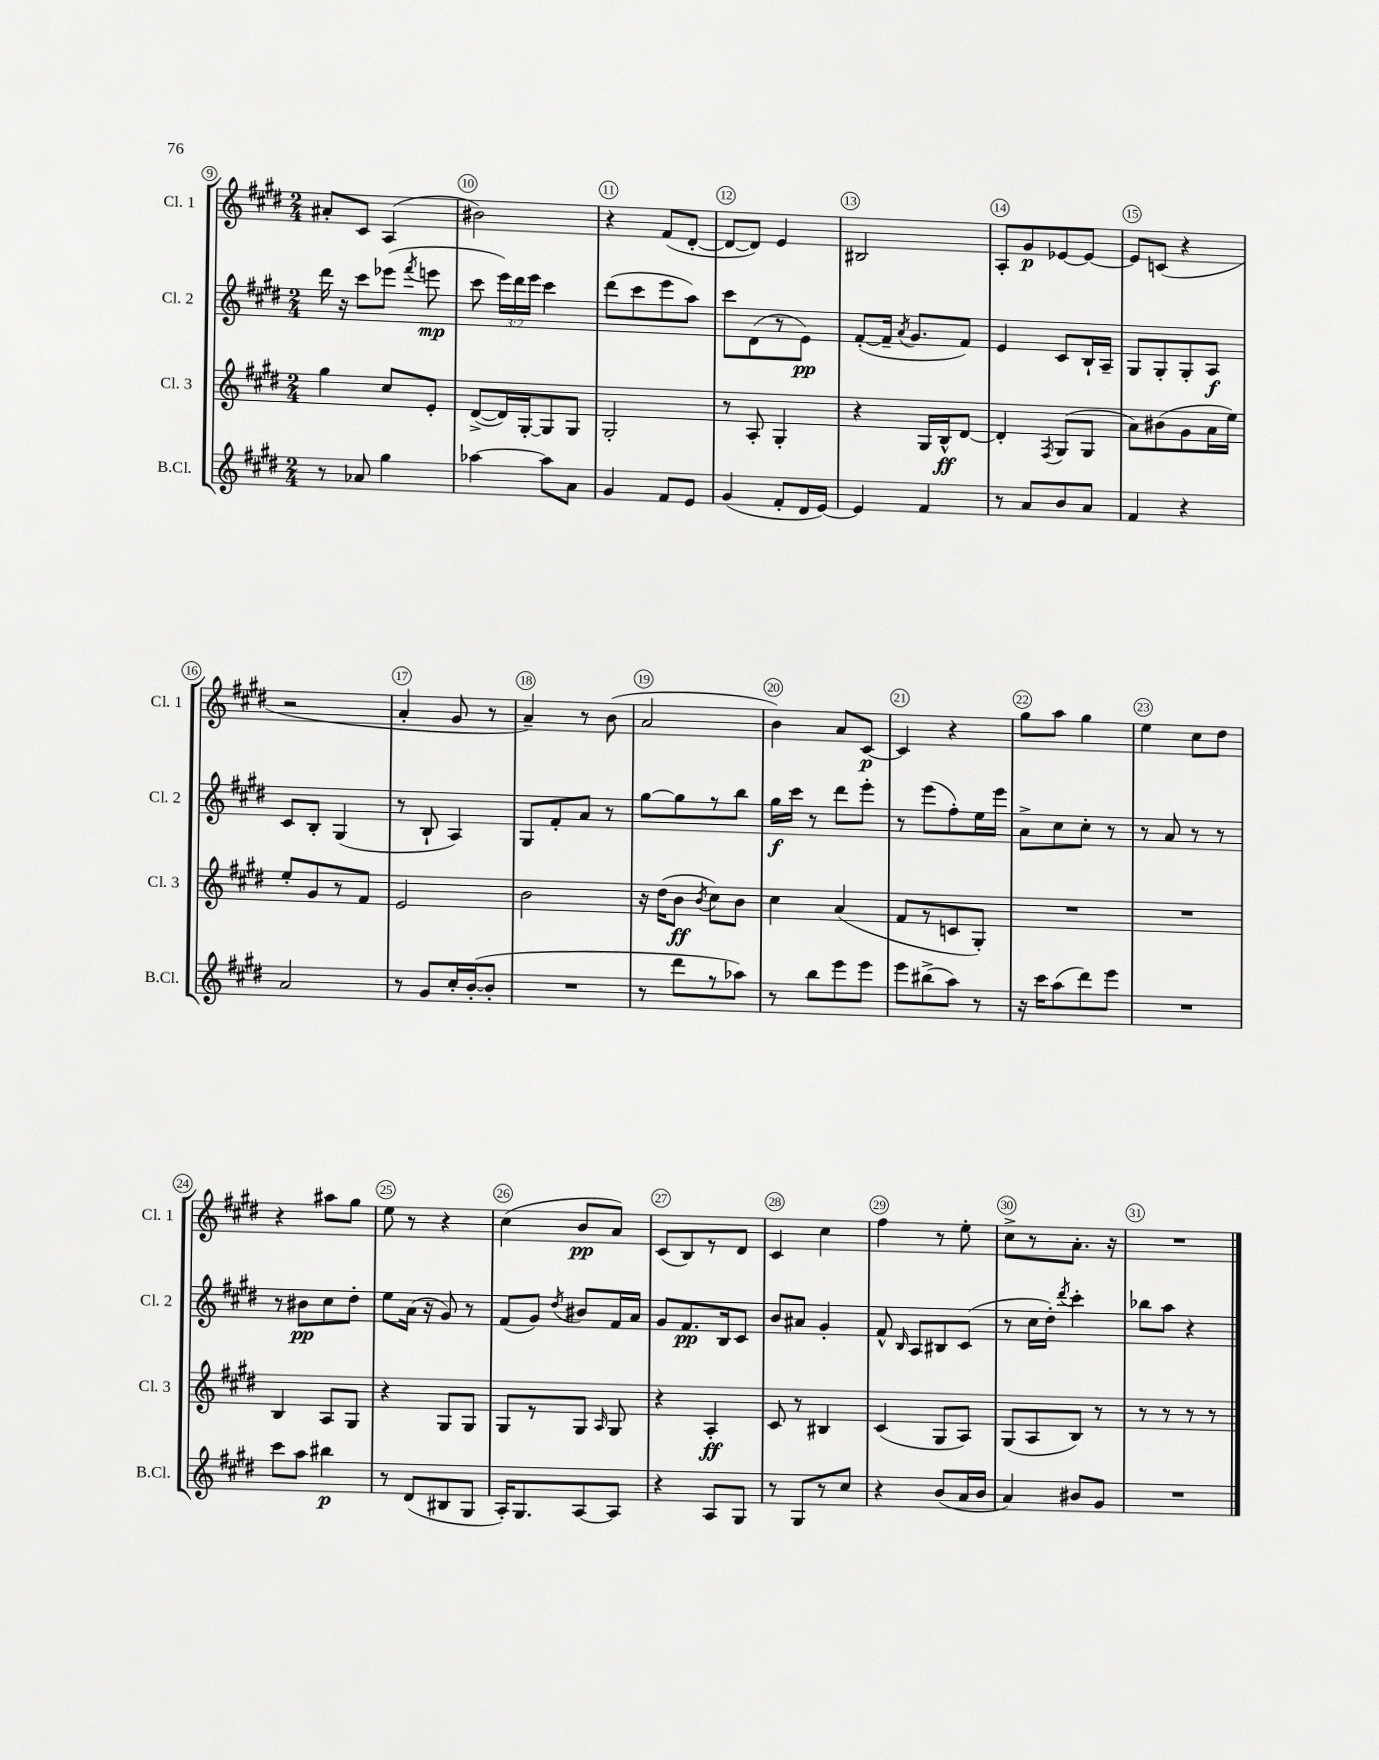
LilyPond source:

<<
\new StaffGroup <<
\new Staff = "s0" \with { instrumentName = "Cl. 1" shortInstrumentName = "Cl. 1" } {
    \clef treble \key e \major \numericTimeSignature \time 2/4
    \autoBeamOff ais'8[-. cis'8] a4( |
    bis'2) |
    r4 fis'8[( dis'8]~-. |
    dis'8[~ dis'8]) e'4 |
    bis2 |
    a8[-. gis'8\p ees'8~ ees'8]~ |
    ees'8[ c'8]( r4 |
    r2 |
    a'4-. gis'8 r8 |
    a'4--) r8 b'8( |
    a'2 |
    b'4) a'8[ cis'8]~\p |
    cis'4 r4 |
    gis''8[ a''8] gis''4 |
    e''4 cis''8[ dis''8] |
    r4 ais''8[ gis''8] |
    e''8 r8 r4 |
    cis''4( b'8[\pp a'8]) |
    cis'8[( b8) r8 dis'8] |
    cis'4 cis''4 |
    fis''4 r8 e''8-. |
    cis''8[-> r8 a'8.]-. r16 |
    R2 \bar "|." |
}
\new Staff = "s1" \with { instrumentName = "Cl. 2" shortInstrumentName = "Cl. 2" } {
    \clef treble \key e \major \numericTimeSignature \time 2/4 \override Staff.TupletNumber.text = #tuplet-number::calc-fraction-text
    \autoBeamOff dis'''16 r16 cis'''8[ ees'''8]( \acciaccatura { fis'''8 } e'''8\mp |
    cis'''8 \tuplet 3/2 { e'''16[) dis'''16 e'''16] } cis'''4 |
    dis'''8[( cis'''8 e'''8 a''8]) |
    cis'''8[ dis'8( r8 e'8]\pp) |
    fis'8[~-.( fis'16]-- \acciaccatura { a'8 } gis'8.[ fis'8]) |
    e'4 cis'8[ b16-! a16]-- |
    gis8[ gis8-. gis8-. a8]\f |
    cis'8[ b8]-. gis4( |
    r8 b8-! a4) |
    gis8[ fis'8-. a'8] r8 |
    gis''8[~ gis''8 r8 b''8] |
    gis''16[\f cis'''16] r8 dis'''8[ e'''8]-. |
    r8 e'''8[( fis''8-.) e''16 e'''16] |
    a'8[-> cis''8 cis''8]-. r8 |
    r8 a'8 r8 r8 |
    r8 bis'8[\pp cis''8 dis''8]-. |
    e''8[ a'16]( r16 gis'8) r8 |
    fis'8[( gis'8]) \acciaccatura { dis''8 } bis'8[ fis'16 a'16] |
    gis'8[ fis'8.\pp b16 cis'8] |
    b'8[ ais'8] gis'4-. |
    fis'8-^ \grace { b16 } a8[ bis8 cis'8]( |
    r8 cis''16[ dis''16]-.) \acciaccatura { dis'''8 } cis'''4-. |
    bes''8[ a''8] r4 \bar "|." |
}
\new Staff = "s2" \with { instrumentName = "Cl. 3" shortInstrumentName = "Cl. 3" } {
    \clef treble \key e \major \numericTimeSignature \time 2/4
    \autoBeamOff gis''4 cis''8[ e'8]-. |
    dis'8[~->( dis'16) gis16~-. gis8 gis8] |
    gis2-. |
    r8 a8-. gis4-. |
    r4 gis16[ b16-^\ff dis'8]~ |
    dis'4-. \acciaccatura { fis8 } gis8[( gis8] |
    a'8[) bis'8( gis'8 a'16 e''16]) |
    e''8[-. gis'8 r8 fis'8] |
    e'2 |
    b'2 |
    r16 dis''16[( b'8]\ff \acciaccatura { b'8 } cis''8[) b'8] |
    cis''4 a'4( |
    fis'8[ r8 c'8 gis8]-.) |
    R2 |
    R2 |
    b4 a8[ gis8] |
    r4 gis8[ gis8] |
    gis8[ r8 gis8] \grace { a16 } gis8 |
    r4 a4-.\ff |
    cis'8 r8 bis4 |
    cis'4( gis8[ a8]) |
    gis8[( a8 b8]) r8 |
    r8 r8 r8 r8 \bar "|." |
}
\new Staff = "s3" \with { instrumentName = "B.Cl." shortInstrumentName = "B.Cl." } {
    \clef treble \key e \major \numericTimeSignature \time 2/4
    \autoBeamOff r8 aes'8 gis''4 |
    aes''4~ aes''8[ a'8] |
    gis'4 fis'8[ e'8] |
    gis'4( fis'8[-. dis'16 e'16]~) |
    e'4 fis'4 |
    r8 a'8[ b'8 a'8] |
    fis'4 r4 |
    a'2 |
    r8 gis'8[ cis''16-. b'16~-.( b'8]-. |
    R2 |
    r8 dis'''8[ r8 aes''8]) |
    r8 b''8[ e'''8 e'''8] |
    e'''8[ bis''8->( a''8]) r8 |
    r16 cis'''16[ a''8( dis'''8) e'''8] |
    R2 |
    cis'''8[ a''8] bis''4\p |
    r8 dis'8[( bis8 gis8] |
    a16[-.) gis8. a8~ a8] |
    r4 a8[ gis8] |
    r8 gis8[ r8 cis''8] |
    r4 b'8[( a'16 b'16] |
    a'4) bis'8[ gis'8] |
    R2 \bar "|." |
}
>>
>>
\layout { \context { \Score currentBarNumber = #9 \override BarNumber.break-visibility = ##(#f #t #t) barNumberVisibility = #all-bar-numbers-visible \override BarNumber.stencil = #(make-stencil-circler 0.1 0.3 ly:text-interface::print) } }
